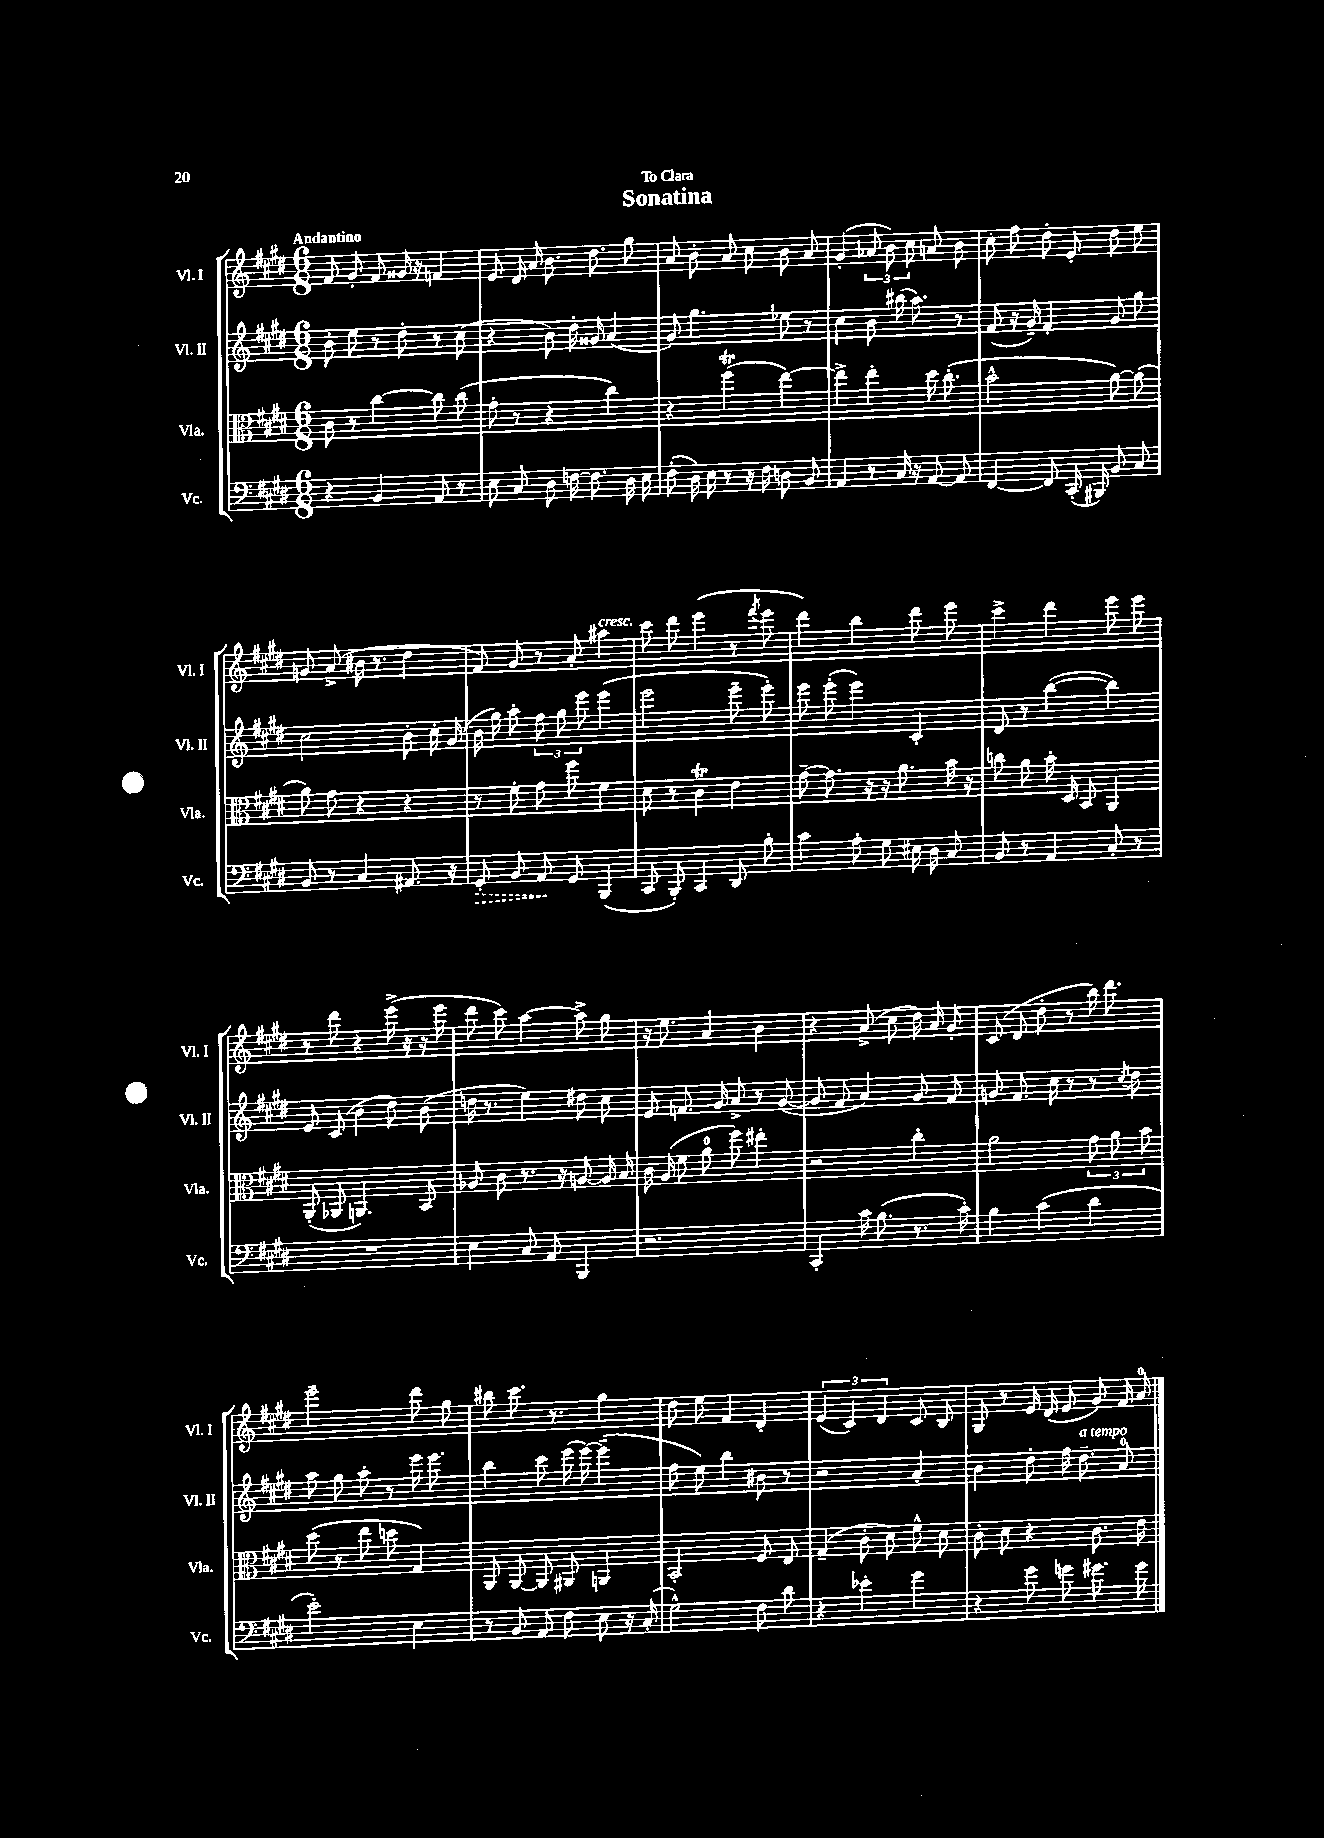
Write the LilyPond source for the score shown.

\header { title = "Sonatina" dedication = "To Clara" }
<<
\new StaffGroup <<
\new Staff = "s0" \with { instrumentName = "Vl. I" shortInstrumentName = "Vl. I" } {
    \clef treble \key e \major \numericTimeSignature \time 6/8 \tempo "Andantino"
    \autoBeamOff fis'8 gis'8-. fis'8 gisis'16 r16 f'4 |
    e'8 dis'16 a'16 b'8. dis''8. gis''8 |
    a'8 b'8-. a'8 cis''8 b'8 a'8 |
    gis'4-.( \tuplet 3/2 { aes'8 b'8) cis''8 } a'8 b'8 |
    cis''8-. fis''8 dis''8-. e'8-. dis''8 e''8 |
    g'8 a'8->( bis'16 r8. dis''4 |
    fis'8) gis'8 r8 a'8-. ais''4^\markup { \italic "cresc." } |
    cis'''8 dis'''8 e'''4( r8 \acciaccatura { fis'''8 } e'''8 |
    dis'''4) b''4 dis'''8 e'''8 |
    cis'''4-> dis'''4 e'''8 e'''8 |
    r8 dis'''8 r4 e'''16->( r16 r16 e'''16 |
    dis'''8 cis'''8) a''4~ a''8-> gis''8 |
    r16 e''8. a'4 b'4 |
    r4 a'8->( cis''8 dis''16) a'16 gis'8-. |
    cis'8( dis'8 dis''8-. r8 b''16) dis'''8. |
    e'''2-- dis'''8 gis''8 |
    bis''8 cis'''8. r8. gis''4 |
    dis''8 e''8 fis'4 dis'4-. |
    \tuplet 3/2 { e'4( cis'4) dis'4 } cis'8 b8 |
    gis8 r8 e'16 dis'16( e'8 gis'8) fis'16 a'16-0 \bar "|." |
}
\new Staff = "s1" \with { instrumentName = "Vl. II" shortInstrumentName = "Vl. II" } {
    \clef treble \key e \major \numericTimeSignature \time 6/8
    \autoBeamOff b'8-. e''8 r8 dis''8-. r8 cis''8( |
    r4 b'8) dis''16-. gisis'16 a'4( |
    gis'8) gis''4. ees''8 r8 |
    cis''4 b'8 bis''16( a''8.) r8 |
    fis'8( r16 gis'16--) fis'4-. gis'8 gis''8 |
    cis''2 b'8-. cis''16-. gis'16( |
    b'16 gis''16) a''8-. \tuplet 3/2 { fis''8 gis''8 e'''8 } e'''4( |
    e'''2 e'''8-- e'''8-.) |
    e'''8 e'''8-.( e'''4) cis'4-. |
    dis'8 r8 b''4~( b''4) |
    e'8 cis'8( b'4 dis''8) b'8( |
    d''16 r8. e''4) dis''8 cis''8 |
    e'8 f'8. gis'16 a'8-> r8 gis'8~( |
    gis'8 fis'8 a'4) gis'8 fis'8 |
    g'8 fis'8. cis''16 r8 r8 \acciaccatura { cis''8 } dis''8 |
    a''8 gis''8 a''8-. r8 e'''16 e'''8. |
    b''4 cis'''8 e'''16( e'''16~) e'''4--( |
    fis''8 e''8) b''4 bis'8 r8 |
    r2 a'4-. |
    b'4 dis''8-. fis''16 dis''8.--^\markup { \italic "a tempo" } a'8-0 \bar "|." |
}
\new Staff = "s2" \with { instrumentName = "Vla." shortInstrumentName = "Vla." } {
    \clef alto \key e \major \numericTimeSignature \time 6/8
    \autoBeamOff cis'8 r8 cis''4~ cis''8 cis''8( |
    gis'8-. r8 r4 cis''4) |
    r4 fis''4\trill( e''4~) |
    e''4-> e''4-. dis''16 cis''8.-.( |
    b'2-^ a'8~) a'8( |
    a'8) gis'8 r4 r4 |
    r8 fis'8-. gis'8 fis''8 fis'4 |
    dis'8 r8 cis'4\trill e'4 |
    gis'8~-- gis'8. r16 r16 a'8. b'16 r16 |
    c''8 a'8 b'16-. dis16 b,8 a,4 |
    a,8-.( aes,8 a,4.) b,8 |
    aes8 cis'8 r8. r16 a8~ a16 b16 |
    cis'16 a16( fis'8 a'8-0 fis''8) eis''4-. |
    r2 cis''4-. |
    a'2 \tuplet 3/2 { gis'8 a'8 b'8 } |
    dis''8( r8 e''8 d''8 gis4) |
    a,8 a,8~ a,8 ais,8 a,4 |
    b,2-. fis8 e8 |
    gis4--( cis'8-. dis'8) fis'8-^ dis'8 |
    cis'8-. dis'8 r4 cis'8. e'16 \bar "|." |
}
\new Staff = "s3" \with { instrumentName = "Vc." shortInstrumentName = "Vc." } {
    \clef bass \key e \major \numericTimeSignature \time 6/8
    \autoBeamOff r4 b,4 a,8 r8 |
    e8 cis8 dis8 f16~ f8. dis16 e16 |
    fis8-.( dis16) e16 r8 r16 fis16 d8 b,8 |
    a,4 r8 cis16 r16 a,8~ a,8 |
    fis,4~ fis,8 cis,16-.( bis,,16) b,8 cis8 |
    b,8 r8 cis4 ais,8. r16 |
    \once \override Hairpin.style = #'dashed-line gis,8-.\> b,8 a,8\! gis,8 b,,4( |
    cis,8 b,,8-.) cis,4 dis,8 b8-. |
    cis'4 a8-. gis8 eis16 dis16 cis8 |
    b,8 r8 a,4 cis8-. r8 |
    R2. |
    e4 cis8 a,8 b,,4 |
    r2. |
    cis,4-. cis'16 b8.( r8. cis'16-.) |
    b4 cis'4( dis'4 |
    e'2-.) e4 |
    r8 b,8 a,8 fis8 e8 r16 cis16-.( |
    gis2-^) fis8 dis'8 |
    r4 ees'4-. gis'4 |
    r4 gis'8 g'8 gis'8. gis'16 \bar "|." |
}
>>
>>
\layout { \context { \Score \remove "Bar_number_engraver" } }
